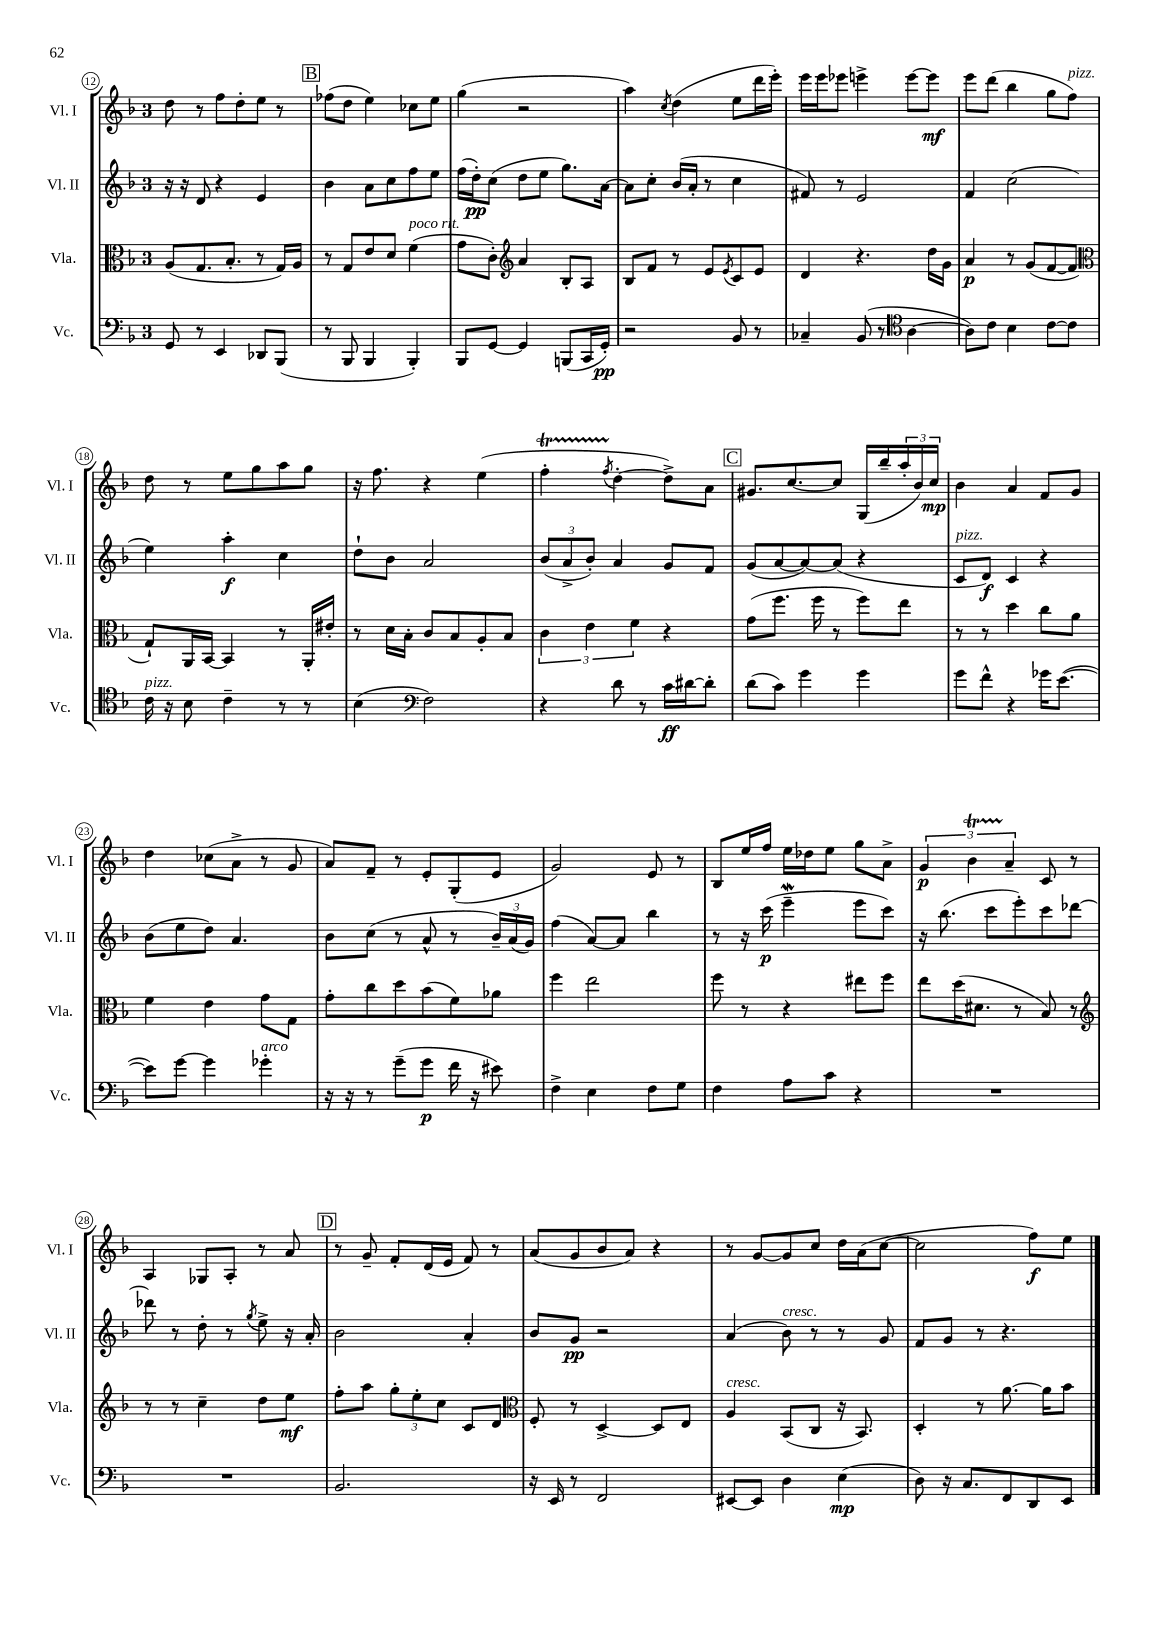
<<
\new StaffGroup <<
\new Staff = "s0" \with { instrumentName = "Vl. I" shortInstrumentName = "Vl. I" } {
    \clef treble \key f \major \once \override Staff.TimeSignature.style = #'single-digit \time 3/4
    d''8 r8 f''8 d''8-. e''8 r8 |
    \mark \markup { \box "B" } fes''8( d''8 e''4) ces''8 e''8 |
    g''4( r2 |
    a''4) \acciaccatura { c''8 } d''4( e''8 d'''16 e'''16-.) |
    e'''16 e'''16 ees'''8 e'''4-> e'''8~ e'''8\mf |
    e'''8 d'''8( bes''4 g''8 f''8^\markup { \italic "pizz." }) |
    d''8 r8 e''8 g''8 a''8 g''8 |
    r16 f''8. r4 e''4( |
    f''4-.\startTrillSpan \acciaccatura { f''8 } d''4~-.\stopTrillSpan d''8->) a'8 |
    \mark \markup { \box "C" } gis'8. c''8.~ c''8 g16( bes''16-- \tuplet 3/2 { a''16-. bes'16) c''16\mp } |
    bes'4 a'4 f'8 g'8 |
    d''4 ces''8( a'8-> r8 g'8 |
    a'8) f'8-- r8 e'8-. g8-.( e'8 |
    g'2) e'8 r8 |
    bes8 e''16 f''16 e''16 des''16 e''8 g''8 a'8-> |
    \tuplet 3/2 { g'4\p bes'4\startTrillSpan a'4--\stopTrillSpan } c'8 r8 |
    a4 ges8 a8-. r8 a'8 |
    \mark \markup { \box "D" } r8 g'8-- f'8-. d'16( e'16 f'8) r8 |
    a'8( g'8 bes'8 a'8) r4 |
    r8 g'8~ g'8 c''8 d''16 a'16( c''8~ |
    c''2 f''8\f) e''8 \bar "|." |
}
\new Staff = "s1" \with { instrumentName = "Vl. II" shortInstrumentName = "Vl. II" } {
    \clef treble \key f \major \once \override Staff.TimeSignature.style = #'single-digit \time 3/4
    r16 r16 d'8 r4 e'4 |
    \mark \markup { \box "B" } bes'4 a'8 c''8 f''8 e''8 |
    f''16( d''16-.\pp) c''8( d''8 e''8 g''8.) a'16~ |
    a'8 c''8-. bes'16( a'16-. r8 c''4 |
    fis'8) r8 e'2 |
    f'4 c''2( |
    e''4) a''4-.\f c''4 |
    d''8-! bes'8 a'2 |
    \tuplet 3/2 { bes'8( a'8-> bes'8-.) } a'4 g'8 f'8 |
    \mark \markup { \box "C" } g'8( a'8~ a'8~) a'8( r4 |
    c'8^\markup { \italic "pizz." } d'8\f) c'4 r4 |
    bes'8( e''8 d''8) a'4. |
    bes'8 c''8( r8 a'8-^ r8 \tuplet 3/2 { bes'16--) a'16( g'16) } |
    f''4( a'8~) a'8 bes''4 |
    r8 r16 c'''16\p( e'''4--\mordent e'''8 c'''8) |
    r16 bes''8.( c'''8 e'''8-.) c'''8 des'''8~ |
    des'''8 r8 d''8-. r8 \acciaccatura { g''8 } e''8-> r16 a'16-. |
    \mark \markup { \box "D" } bes'2 a'4-. |
    bes'8 g'8\pp r2 |
    a'4( bes'8^\markup { \italic "cresc." }) r8 r8 g'8 |
    f'8 g'8 r8 r4. \bar "|." |
}
\new Staff = "s2" \with { instrumentName = "Vla." shortInstrumentName = "Vla." } {
    \clef alto \key f \major \once \override Staff.TimeSignature.style = #'single-digit \time 3/4
    a8( g8. bes8.-. r8 g16) a16 |
    \mark \markup { \box "B" } r8 g8 e'8 d'8 f'4^\markup { \italic "poco rit." }( |
    g'8 c'8-.) \clef treble a'4 bes8-. a8 |
    bes8 f'8 r8 e'8 \acciaccatura { e'8 } c'8 e'8 |
    d'4 r4. d''16 g'16 |
    a'4\p r8 g'8( f'8~ f'8 |
    \clef alto g8-!) a,16 bes,16~ bes,4 r8 a,16-. eis'16-. |
    r8 d'16 bes16-. c'8 bes8 a8-. bes8 |
    \tuplet 3/2 { c'4 e'4 f'4 } r4 |
    \mark \markup { \box "C" } g'8( f''8. f''16 r8 f''8) e''8 |
    r8 r8 d''4 c''8 a'8 |
    f'4 e'4 g'8 g8 |
    g'8-. c''8 d''8 bes'8( f'8) aes'8 |
    f''4 e''2 |
    f''8 r8 r4 eis''8 f''8 |
    e''8 d''16( dis'8. r8 bes8) r8 |
    \clef treble r8 r8 c''4-- d''8 e''8\mf |
    \mark \markup { \box "D" } f''8-. a''8 \tuplet 3/2 { g''8-. e''8-. c''8 } c'8 d'8 |
    \clef alto f8-. r8 d4~-> d8 e8 |
    a4^\markup { \italic "cresc." } bes,8( c8 r16 bes,8.) |
    d4-. r8 a'8.~ a'16 bes'8 \bar "|." |
}
\new Staff = "s3" \with { instrumentName = "Vc." shortInstrumentName = "Vc." } {
    \clef bass \key f \major \once \override Staff.TimeSignature.style = #'single-digit \time 3/4
    g,8 r8 e,4 des,8 bes,,8( |
    \mark \markup { \box "B" } r8 bes,,8 bes,,4 bes,,4-.) |
    bes,,8 g,8~ g,4 b,,8( c,16 g,16-.\pp) |
    r2 bes,8 r8 |
    ces4-- bes,8( r8 \clef tenor a4~ |
    a8) c'8 bes4 c'8~ c'8 |
    c'16^\markup { \italic "pizz." } r16 bes8 c'4-- r8 r8 |
    bes4( \clef bass f2) |
    r4 d'8 r8 c'16\ff dis'16~ dis'8-. |
    \mark \markup { \box "C" } d'8( c'8) g'4 g'4 |
    g'8 f'8-^ r4 ges'16 e'8.~( |
    e'8) g'8~ g'4 ges'4-.^\markup { \italic "arco" } |
    r16 r16 r8 g'8--( g'8\p f'16 r16 eis'8) |
    f4-> e4 f8 g8 |
    f4 a8 c'8 r4 |
    R2. |
    R2. |
    \mark \markup { \box "D" } bes,2. |
    r16 e,16 r8 f,2 |
    eis,8~ eis,8 d4 e4\mp( |
    d8) r16 c8. f,8 d,8 e,8 \bar "|." |
}
>>
>>
\layout { \context { \Score currentBarNumber = #12 \override BarNumber.stencil = #(make-stencil-circler 0.1 0.3 ly:text-interface::print) } }
